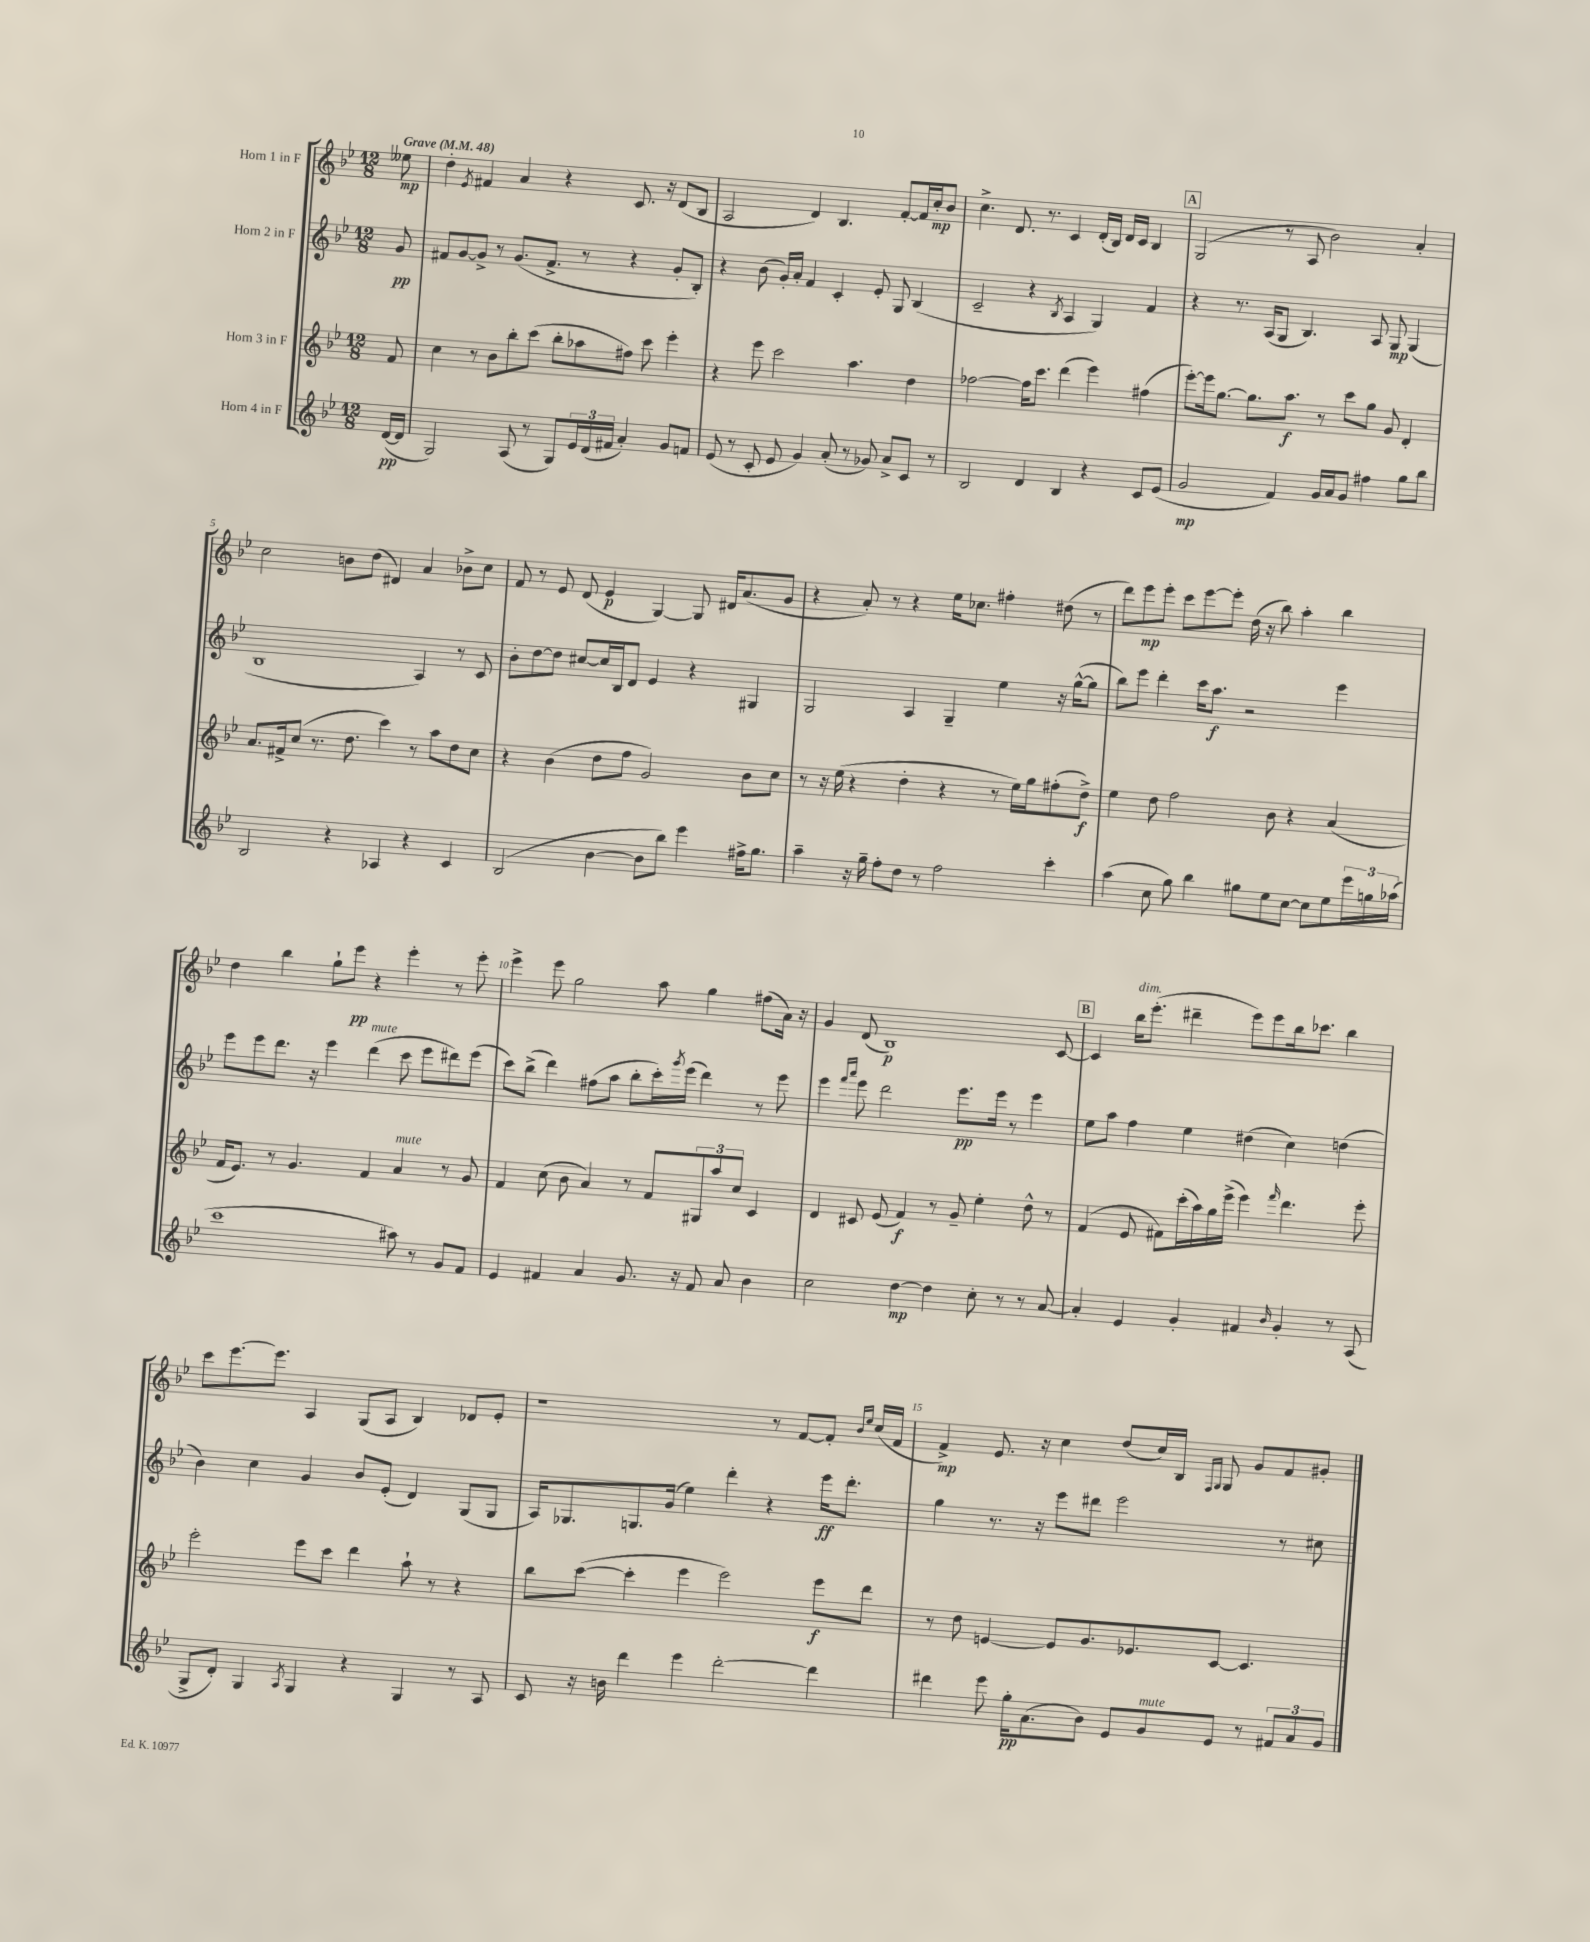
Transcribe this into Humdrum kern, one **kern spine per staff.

**kern	**dynam	**kern	**dynam	**kern	**dynam	**kern	**dynam
*part4	*part4	*part3	*part3	*part2	*part2	*part1	*part1
*staff4	*staff4	*staff3	*staff3	*staff2	*staff2	*staff1	*staff1
*I"Horn 4 in F	*	*I"Horn 3 in F	*	*I"Horn 2 in F	*	*I"Horn 1 in F	*
*clefG2	*	*clefG2	*	*clefG2	*	*clefG2	*
*k[b-e-]	*	*k[b-e-]	*	*k[b-e-]	*	*k[b-e-]	*
*M12/8	*	*M12/8	*	*M12/8	*	*M12/8	*
*MM48	*	*MM48	*	*MM48	*	*MM48	*
=	=	=	=	=	=	=	=
!	!	!	!	!	!	!LO:TX:a:B:t=Grave	!
([16d/LL	pp	8f/	.	8g/	pp	8ee--X\	mp
16d/JJ]	.	.	.	.	.	.	.
=1	=1	=1	=1	=1	=1	=1	=1
2G/)	.	4cc\	.	8f#X/L	.	4dd'\	.
.	.	.	.	[8g/	.	.	.
.	.	.	.	.	.	8qe-/	.
.	.	8r	.	8g^/J]	.	4f#X/	.
.	.	8b-\L	.	8r	.	.	.
(8A/	.	8bb-'\	.	(8.g/L	.	4a/	.
8r	.	(8ccc\J	.	.	.	.	.
.	.	.	.	8.f#^/J	.	.	.
8G/L)	.	8bb-'\L	.	.	.	4r	.
24e-/L	.	8aa-X\	.	8r	.	.	.
(24d/	.	.	.	.	.	.	.
24f#X/JJ	.	.	.	.	.	.	.
4a'/)	.	8ff#X\J)	.	4r	.	8.c/	.
.	.	8ccc\	.	.	.	.	.
.	.	.	.	.	.	16r	.
8g/L	.	4eee-'\	.	8g'/L	.	(8d/L	.
8fn/J	.	.	.	8B-'/J)	.	8B-/J	.
=2	=2	=2	=2	=2	=2	=2	=2
(8e-/	.	4r	.	4r	.	2A/	.
8r	.	.	.	.	.	.	.
8c'/	.	8eee-\	.	(8b-\	.	.	.
8e-/	.	2ccc\	.	16g'/LL)	.	.	.
.	.	.	.	16a'/JJ	.	.	.
4g/)	.	.	.	4f/	.	4d/)	.
(8a'/	.	.	.	4c'/	.	4.B-/	.
8r	.	4.aa\	.	.	.	.	.
8g-X/)	.	.	.	8e-'/	.	.	.
8a^/L	.	.	.	8G/	.	[8f'/L	.
8c/J	.	4dd\	.	(4B-/	.	16f/L]	.
.	.	.	.	.	.	16cc'/J	mp
8r	.	.	.	.	.	8b-/J	.
=3	=3	=3	=3	=3	=3	=3	=3
2B-/	.	[2ff-X\	.	2c~/	.	4.cc^\	.
.	.	.	.	.	.	8.d/	.
4d/	.	16ff-\KL]	.	4r	.	.	.
.	.	8.ccc\J	.	.	.	8.r	.
.	.	.	.	8qB-/	.	.	.
4B-/	.	(4ddd\	.	4A/	.	4c/	.
4r	.	4eee-\)	.	4G/)	.	(16d'/LL	.
.	.	.	.	.	.	16B-/JJ)	.
.	.	.	.	.	.	16d/LL	.
.	.	.	.	.	.	16c/JJ	.
8c/L	.	(4ff#X\	.	4f/	.	4B-/	.
(8e-/J	.	.	.	.	.	.	.
!!LO:REH:place=s1:t=A
=4	=4	=4	=4	=4	=4	=4	=4
2g/	mp	[8eee-'\L)	.	4r	.	(2G/	.
.	.	16eee-\k]	.	.	.	.	.
.	.	[8.gg\J	.	.	.	.	.
.	.	.	.	8.r	.	.	.
.	.	8.gg\L]	.	.	.	.	.
.	.	.	.	(16A/KL	.	.	.
4f/)	.	.	.	8G/J	.	8r	.
.	.	8.aa\J	f	.	.	.	.
.	.	.	.	4.B-/)	.	8A/	.
16g/LL	.	8r	.	.	.	2b-\)	.
16a/J	.	.	.	.	.	.	.
8g/J	.	8ccc\L	.	.	.	.	.
4ff#X\	.	8gg\J	.	8A/	.	.	.
.	.	8g/	.	8G/	mp	.	.
8gg\L	.	4d'/	.	(4G/	.	4a'/	.
8bb-\J	.	.	.	.	.	.	.
!!LO:LB:g=z
=5	=5	=5	=5	=5	=5	=5	=5
2B-/	.	8.a/L	.	1B-	.	2cc\	.
.	.	16f#X^/k	.	.	.	.	.
.	.	(8cc/J	.	.	.	.	.
.	.	8.r	.	.	.	.	.
4r	.	.	.	.	.	8bn\L	.
.	.	8.dd\	.	.	.	.	.
.	.	.	.	.	.	(8dd\J	.
4A-X/	.	4ccc\)	.	.	.	4d#X/)	.
4r	.	8r	.	4A/)	.	4a/	.
.	.	8aa\L	.	.	.	.	.
4c/	.	8dd\	.	8r	.	8b-X^\L	.
.	.	8cc\J	.	8c/	.	8cc\J	.
=6	=6	=6	=6	=6	=6	=6	=6
(2B-/	.	4r	.	8b-'\L	.	8f/	.
.	.	.	.	[8dd\	.	8r	.
.	.	(4b-\	.	8dd\J]	.	8e-/	.
.	.	.	.	[8cc#X/L	.	(8d/	.
[4b-\	.	8dd\L	.	16cc#/L]	.	4e-/	p
.	.	.	.	16B-/J	.	.	.
.	.	8ff\J	.	8d/J	.	.	.
8b-\L]	.	2g/)	.	4e-/	.	[4G/)	.
8bb-\J)	.	.	.	.	.	.	.
4eee-\	.	.	.	4r	.	8G/]	.
.	.	.	.	.	.	16d#X/KL	.
.	.	.	.	.	.	(8.a/	.
16ff#X^\KL	.	8b-\L	.	4G#X/	.	.	.
8.gg\J	.	.	.	.	.	.	.
.	.	8cc\J	.	.	.	8g/J	.
=7	=7	=7	=7	=7	=7	=7	=7
4aa~\	.	8r	.	2G/	.	4r	.
.	.	16r	.	.	.	.	.
.	.	(16ee-\	.	.	.	.	.
16r	.	4r	.	.	.	8a'/)	.
16gg~\	.	.	.	.	.	.	.
8ff'\L	.	.	.	.	.	8r	.
8dd\J	.	4dd'\	.	4A/	.	4r	.
8r	.	.	.	.	.	.	.
2ff\	.	4r	.	4G~/	.	16ee-\KL	.
.	.	.	.	.	.	8.cc-X\J	.
.	.	8r	.	4ee-\	.	4ff#X'\	.
.	.	16ee-\LL)	.	.	.	.	.
.	.	16gg\J	.	.	.	.	.
4ccc'\	.	(8ff#X'\	.	16r	.	(8dd#X\	.
.	.	.	.	([16gg^^\KL	.	.	.
.	.	8dd^\J)	f	8gg\J]	.	8r	.
=8	=8	=8	=8	=8	=8	=8	=8
(4aa\	.	4ee-\	.	8bb-\L)	.	8ddd\L)	.
.	.	.	.	8eee-\J	.	8eee-\	mp
8cc\	.	8dd\	.	4ddd'\	.	8eee-'\J	.
8gg\)	.	2ff\	.	.	.	8ccc\L	.
4bb-\	.	.	.	16ccc\KL	.	[8eee-\	.
.	.	.	.	8.aa\J	f	.	.
.	.	.	.	.	.	8eee-'\J]	.
8gg#X\L	.	.	.	2r	.	(16dd\	.
.	.	.	.	.	.	16r	.
8ee-\	.	8b-\	.	.	.	8bb-\)	.
[8cc\J	.	4r	.	.	.	4aa'\	.
8cc\L]	.	.	.	.	.	.	.
8ee-\	.	(4a/	.	4eee-\	.	4bb-\	.
24eee-\L	.	.	.	.	.	.	.
24ggn\	.	.	.	.	.	.	.
(24aa-X\JJ	.	.	.	.	.	.	.
!!LO:LB:g=z
=9	=9	=9	=9	=9	=9	=9	=9
1ccc	.	16f/KL	.	8eee-\L	.	4dd\	.
.	.	8.e-/J)	.	.	.	.	.
.	.	.	.	8eee-\	.	.	.
.	.	8r	.	8.ddd\J	.	4bb-\	.
.	.	4.g/	.	.	.	.	.
.	.	.	.	16r	.	.	.
.	.	.	.	4eee-\	.	8gg`\L	.
.	.	.	.	.	.	8eee-\J	pp
!	!	!	!	!LO:TX:a:i:t=mute	!	!	!
.	.	4f/	.	(4ddd\	.	4r	.
!	!	!LO:TX:a:i:t=mute	!	!	!	!	!
8aa#X\)	.	4a/	.	8ccc\	.	4eee-'\	.
8r	.	.	.	8eee-\L	.	.	.
8g/L	.	8r	.	8ddd#X\)	.	8r	.
8f/J	.	8g/	.	(8eee-\J	.	8eee-'\	.
=10	=10	=10	=10	=10	=10	=10	=10
4e-/	.	4f/	.	8ccc\L)	.	4eee-^\	.
.	.	.	.	(8bb-^\J	.	.	.
4f#X/	.	(8cc\	.	4ddd\)	.	8eee-\	.
.	.	8b-\	.	.	.	2gg\	.
4a/	.	4a/)	.	(8ff#X\L	.	.	.
.	.	.	.	8aa\J	.	.	.
8.g/	.	8r	.	8bb-'\L	.	.	.
.	.	8f/L	.	16ccc'\L)	.	8aa\	.
.	.	.	.	8qggg/	.	.	.
16r	.	.	.	(16eee-\JJ	.	.	.
8f#/	.	12G#X/	.	4ddd\)	.	4gg\	.
.	.	12aa/	.	.	.	.	.
8a/	.	.	.	.	.	.	.
.	.	12cc/J	.	.	.	.	.
4b-\	.	4c/	.	8r	.	(8ff#X\L	.
.	.	.	.	8eee-\	.	16a\Jk)	.
.	.	.	.	.	.	16r	.
=11	=11	=11	=11	=11	=11	=11	=11
2cc\	.	4d/	.	4eee-\	.	4g/	.
.	.	.	.	16qqfff/LL	.	.	.
.	.	.	.	16qqaaa/JJ	.	.	.
.	.	8c#X/	.	8eee-\	.	(8d/	.
.	.	(8e-/	.	2ddd\	.	1B-)	p
[4dd\	mp	4f/)	f	.	.	.	.
4dd\]	.	8r	.	.	.	.	.
.	.	8g~/	.	8.eee-\L	pp	.	.
8cc'\	.	4ee-'\	.	.	.	.	.
.	.	.	.	16eee-\Jk	.	.	.
8r	.	.	.	8r	.	.	.
8r	.	8dd^^\	.	4eee-\	.	.	.
[8a/	.	8r	.	.	.	[8c/	.
!!LO:REH:place=s1:t=B
=12	=12	=12	=12	=12	=12	=12	=12
4a'/]	.	(4f/	.	8ee-\L	.	4c/]	.
.	.	.	.	8aa\J	.	.	.
!	!	!	!	!	!	!LO:TX:a:i:t=dim.	!
4e-/	.	8e-/	.	4ff\	.	16bb-\KL	.
.	.	.	.	.	.	(8.eee-'\J	.
.	.	8f#X\L)	.	.	.	.	.
4g'/	.	(16ccc'\L	.	4ee-\	.	4ddd#X~\	.
.	.	16aa\)	.	.	.	.	.
.	.	16gg\	.	.	.	.	.
.	.	(16eee-^\JJ	.	.	.	.	.
4f#X/	.	4eee-\)	.	(4dd#X\	.	8eee-\L)	.
.	.	.	.	.	.	8eee-\	.
16qqb-/	.	16qqfff/	.	.	.	.	.
4g'/	.	4.ddd\	.	4cc\)	.	16bb-\k	.
.	.	.	.	.	.	8.ccc-X\J	.
8r	.	.	.	(4ddn\	.	4bb-\	.
(8A/	.	8eee-'\	.	.	.	.	.
!!LO:LB:g=z
=13	=13	=13	=13	=13	=13	=13	=13
8G^/L	.	2eee-'\	.	4b-\)	.	8ccc\L	.
8d'/J)	.	.	.	.	.	[8.eee-\	.
4G/	.	.	.	4cc\	.	.	.
.	.	.	.	.	.	8.eee-\J]	.
8qA/	.	.	.	.	.	.	.
4G/	.	8eee-\L	.	4g/	.	4A/	.
.	.	8ccc\J	.	.	.	.	.
4r	.	4ddd\	.	8b-/L	.	(8G/L	.
.	.	.	.	(8e-'/J	.	8A/J	.
4G/	.	8aa`\	.	4d/)	.	4B-/)	.
.	.	8r	.	.	.	.	.
8r	.	4r	.	(8G/L	.	8d-X/L	.
8A/	.	.	.	8G/J	.	8e-'/J	.
=14	=14	=14	=14	=14	=14	=14	=14
8c/	.	8bb-\L	.	16A/KL)	.	1r	.
.	.	.	.	8.G-X/	.	.	.
16r	.	([8ccc\J	.	.	.	.	.
16bn\	.	.	.	.	.	.	.
4ddd\	.	4ccc'\]	.	8.Gn/	.	.	.
.	.	.	.	(16g/Jk	.	.	.
4eee-\	.	4eee-\	.	4ee-\)	.	.	.
[2ddd'\	.	2eee-\)	.	4ddd'\	.	.	.
.	.	.	.	4r	.	8r	.
.	.	.	.	.	.	[8f/L	.
4ddd\]	.	8eee-\L	f	16eee-\KL	ff	8f'/J]	.
.	.	.	.	8.ddd'\J	.	.	.
.	.	.	.	.	.	16qqb-/LL	.
.	.	.	.	.	.	16qqee-/JJ	.
.	.	8ddd\J	.	.	.	(16cc/LL	.
.	.	.	.	.	.	16f/JJ	.
=15	=15	=15	=15	=15	=15	=15	=15
4ddd#X\	.	8r	.	4gg\	.	4f^/)	mp
.	.	8dd\	.	.	.	.	.
8eee-\	.	[4en/	.	8.r	.	8.e-/	.
16gg'\KL	pp	.	.	.	.	.	.
(8.a\	.	.	.	16r	.	16r	.
.	.	8e/L]	.	8eee-\L	.	4cc\	.
8b-\J)	.	8.g/	.	8ddd#X\J	.	.	.
8e-/L	.	.	.	2eee-\	.	(8dd/L	.
.	.	8.e-X/	.	.	.	.	.
!LO:TX:a:i:t=mute	!	!	!	!	!	!	!
8g/	.	.	.	.	.	16cc/L)	.
.	.	.	.	.	.	16B-/JJ	.
.	.	.	.	.	.	16qqF/LL	.
.	.	.	.	.	.	16qqG/JJ	.
8e-/J	.	[8c/J	.	.	.	8G/	.
8r	.	4.c/]	.	.	.	8g/L	.
12f#X/L	.	.	.	8r	.	8f/	.
12a/	.	.	.	.	.	.	.
.	.	.	.	8cc#X\	.	8g#X'/J	.
12g/J	.	.	.	.	.	.	.
==	==	==	==	==	==	==	==
*-	*-	*-	*-	*-	*-	*-	*-
